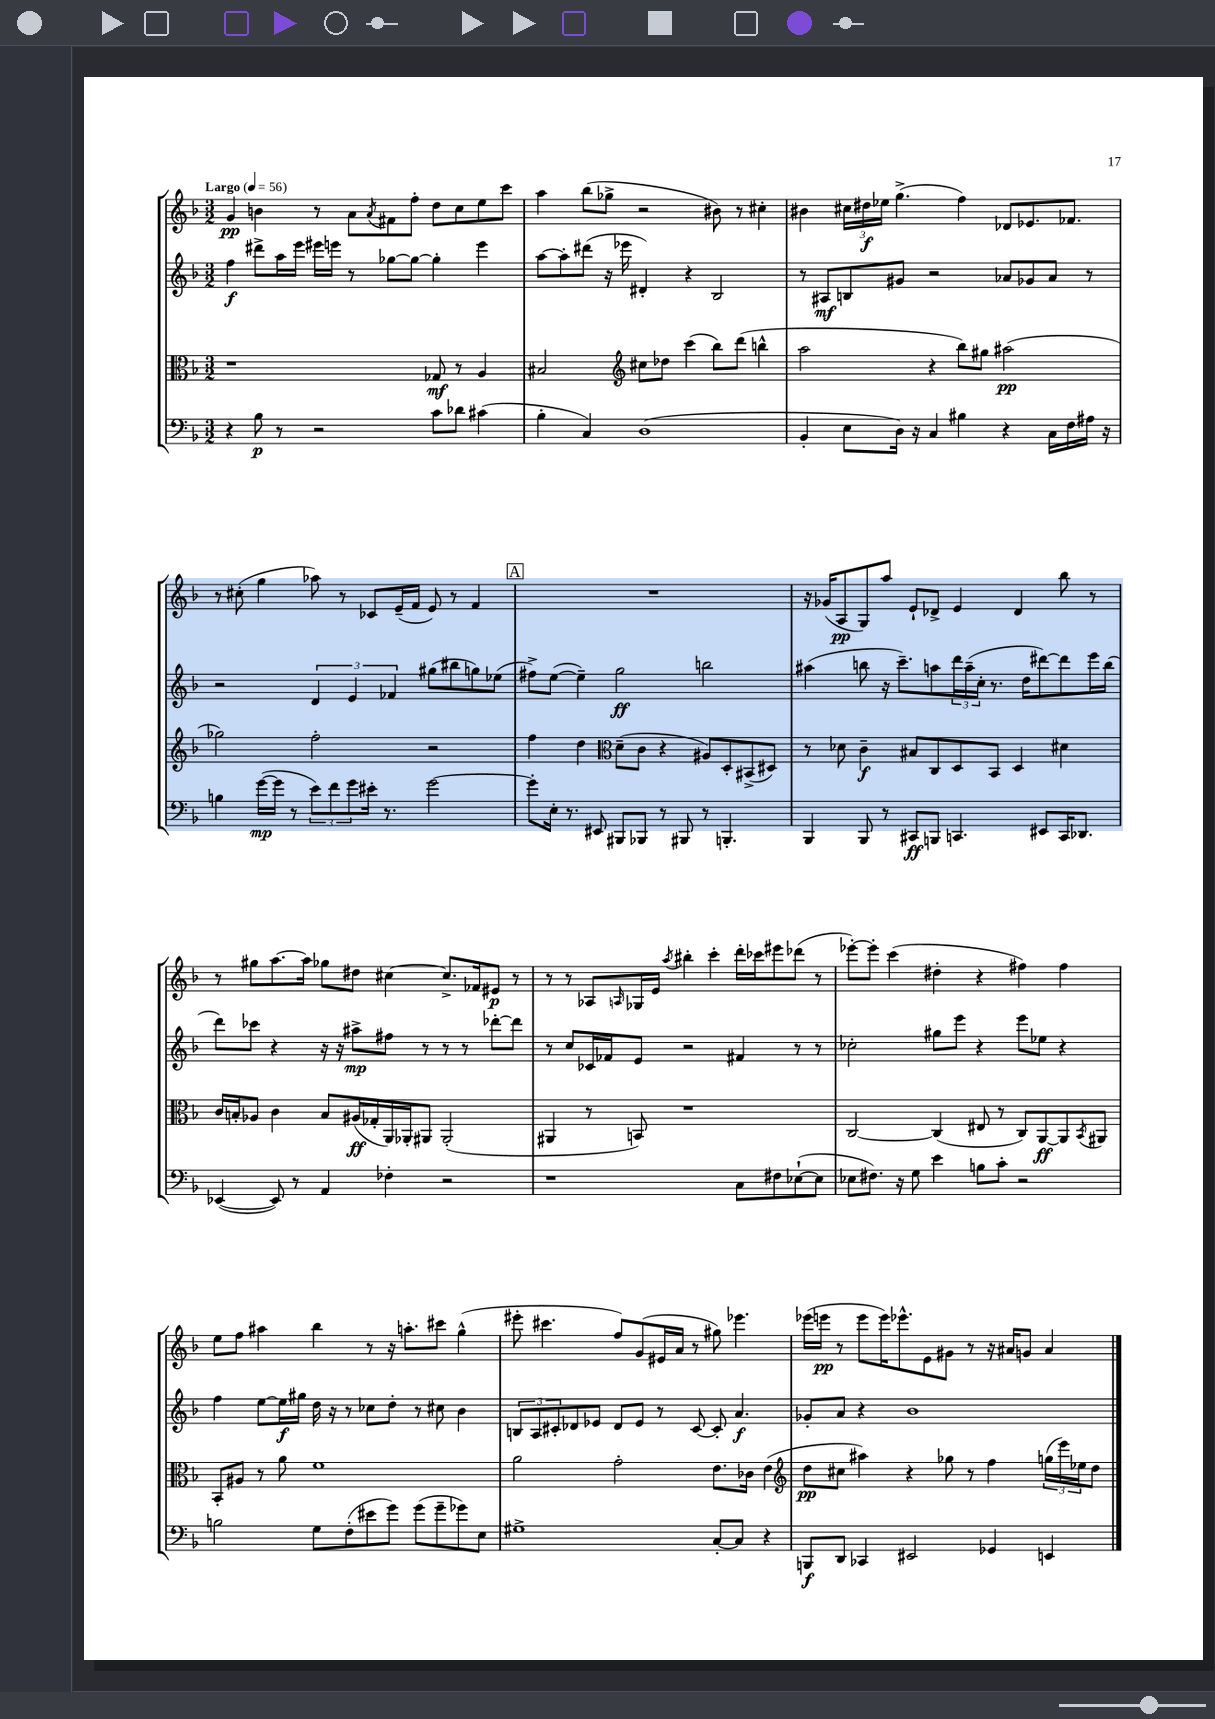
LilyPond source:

<<
\new StaffGroup <<
\new Staff = "s0" {
    \clef treble \key f \major \numericTimeSignature \time 3/2 \tempo "Largo" 4 = 56
    g'4\pp b'4 r8 a'8 \acciaccatura { a'8 } fis'8 f''8-. d''8 c''8 e''8 c'''8 |
    a''4 bes''8( ges''8-> r2 bis'8) r8 cis''4-. |
    bis'4 \tuplet 3/2 { cis''16 dis''16\f ees''16 } g''4.->( f''4) des'8 ees'8. fes'8. |
    r8 cis''8-.( g''4 aes''8) r8 ces'8 e'16--( f'16 e'8) r8 f'4 |
    \mark \markup { \box "A" } R1. |
    r16 ges'16( a8\pp g8) a''8 e'8-! des'8-> e'4 des'4 bes''8 r8 |
    r8 gis''8 a''8.~ a''16 ges''8 dis''8 cis''4~ cis''8.-> fes'16 eis'8\p r8 |
    r8 r8 aes8 \grace { a16 } ges16 e'16 \acciaccatura { a''8 } bis''4-. c'''4-. d'''16-. ces'''16 eis'''8 des'''8( r8 |
    ees'''8~-.) ees'''8-. c'''4( dis''4-. r4 fis''4) fis''4 |
    e''8 f''8 ais''4 bes''4 r8 r16 a''8.-. cis'''8 g''4-^( |
    eis'''8-. cis'''4. f''8) g'8( eis'16 a'16 r8 gis''8) ees'''4. |
    ees'''16( e'''16\pp r8 e'''8 e'''16) ees'''8.-^ e'8 gis'8 r8 r16 ais'16 g'8 ais'4 \bar "|." |
}
\new Staff = "s1" {
    \clef treble \key f \major \numericTimeSignature \time 3/2
    f''4\f dis'''8-> a''16 e'''16 eis'''16 e'''16 r8 ges''8~ ges''8~ ges''4-. e'''4 |
    a''8~ a''8-. dis'''8( r16 ees'''16 dis'4-.) r4 bes2 |
    r8 ais8\mf b8 gis'8 r2 aes'8 ges'8 aes'8 r8 |
    r2 \tuplet 3/2 { d'4 e'4 fes'4 } gis''8( bis''8 g''8) ees''8( |
    \mark \markup { \box "A" } fis''8->) e''8~( e''4--) g''2\ff b''2 |
    ais''4( b''8 r16 c'''8.--) a''8 \tuplet 3/2 { d'''16 a''16--( c''16-. } r8. d''16 dis'''8~) dis'''8 e'''16 b''16( |
    d'''8) ces'''8 r4 r16 r16 ais''8->\mp fis''8 r8 r8 r8 des'''8~-. des'''8 |
    r8 c''8 ces'16 fes'16 e'8 r2 fis'4 r8 r8 |
    ces''2-. gis''8 e'''8 r4 e'''8 ees''8 r4 |
    f''4 e''8~ e''16\f gis''16 d''16 r16 r8 ces''8 d''8-. r8 cis''8 bes'4 |
    \tuplet 3/2 { b8 a8 cis'8-. } des'8 ees'8 des'8 ees'8 r8 cis'8~ cis'8-. a'4.\f |
    ges'8-. a'8 r4 bes'1 \bar "|." |
}
\new Staff = "s2" {
    \clef alto \key f \major \numericTimeSignature \time 3/2
    r1 ges8\mf r8 a4 |
    bis2 \clef treble cis''8 des''8 c'''4( bes''8) d'''8( b''4-^ |
    a''2 r4 bes''8) gis''8 ais''2\pp( |
    ges''2) f''2-. r2 |
    \mark \markup { \box "A" } f''4 d''4 \clef alto d'8--( c'8 r4 ais8) d8-. bis,8->( dis8) |
    r8 des'8 c'4--\f bis8 c8 d8 bes,8 d4 dis'4 |
    c'16 b16-. aes8 c'4 b8 ais16\ff( ges16-. a,16) aes,16-. ais,8 ais,2-.( |
    ais,4 r8 b,8) r1 |
    c2~ c4( eis8 r8 c8) a,8~\ff a,8 \acciaccatura { bes,8 } ais,8 |
    bes,8-. ais8 r8 a'8 f'1 |
    a'2 g'2-. e'8. ces'16 e'4( |
    \clef treble d''8\pp cis''8 ais''4) r4 ges''8 r8 f''4 \tuplet 3/2 { g''16( e'''16) ees''16 } d''8 \bar "|." |
}
\new Staff = "s3" {
    \clef bass \key f \major \numericTimeSignature \time 3/2
    r4 bes8\p r8 r2 c'8 des'8 cis'4( |
    bes4-. c4) d1( |
    bes,4-. e8 d16) r16 c4 bis4 r4 c16 f16 ais16 r16 |
    b4 g'16~\mp( g'16 r8 \tuplet 3/2 { e'8) f'8 g'8 } eis'16-. r8. g'2~ |
    \mark \markup { \box "A" } g'8-. e16-. r8. eis,8 bis,,8 bes,,8 r8 bis,,8 r8 b,,4.-. |
    bes,,4 bes,,8 r8 cis,8\ff b,,8 c,4. eis,8 c,16 des,8. |
    ees,4~( ees,8) r8 a,4 fes4-. r2 |
    r1 c8 fis8 ees8~-!( ees8 |
    ees8 fis8.) r16 g8 e'4 b8 c'8-. r2 |
    b2 g8 f8-.( eis'8 g'8) g'8( g'8-- ges'8) e8 |
    gis1-> c8~-. c8 r4 |
    b,,8\f d,8 ces,4 eis,2 ges,4 e,4 \bar "|." |
}
>>
>>
\layout { \context { \Score \remove "Bar_number_engraver" } }
